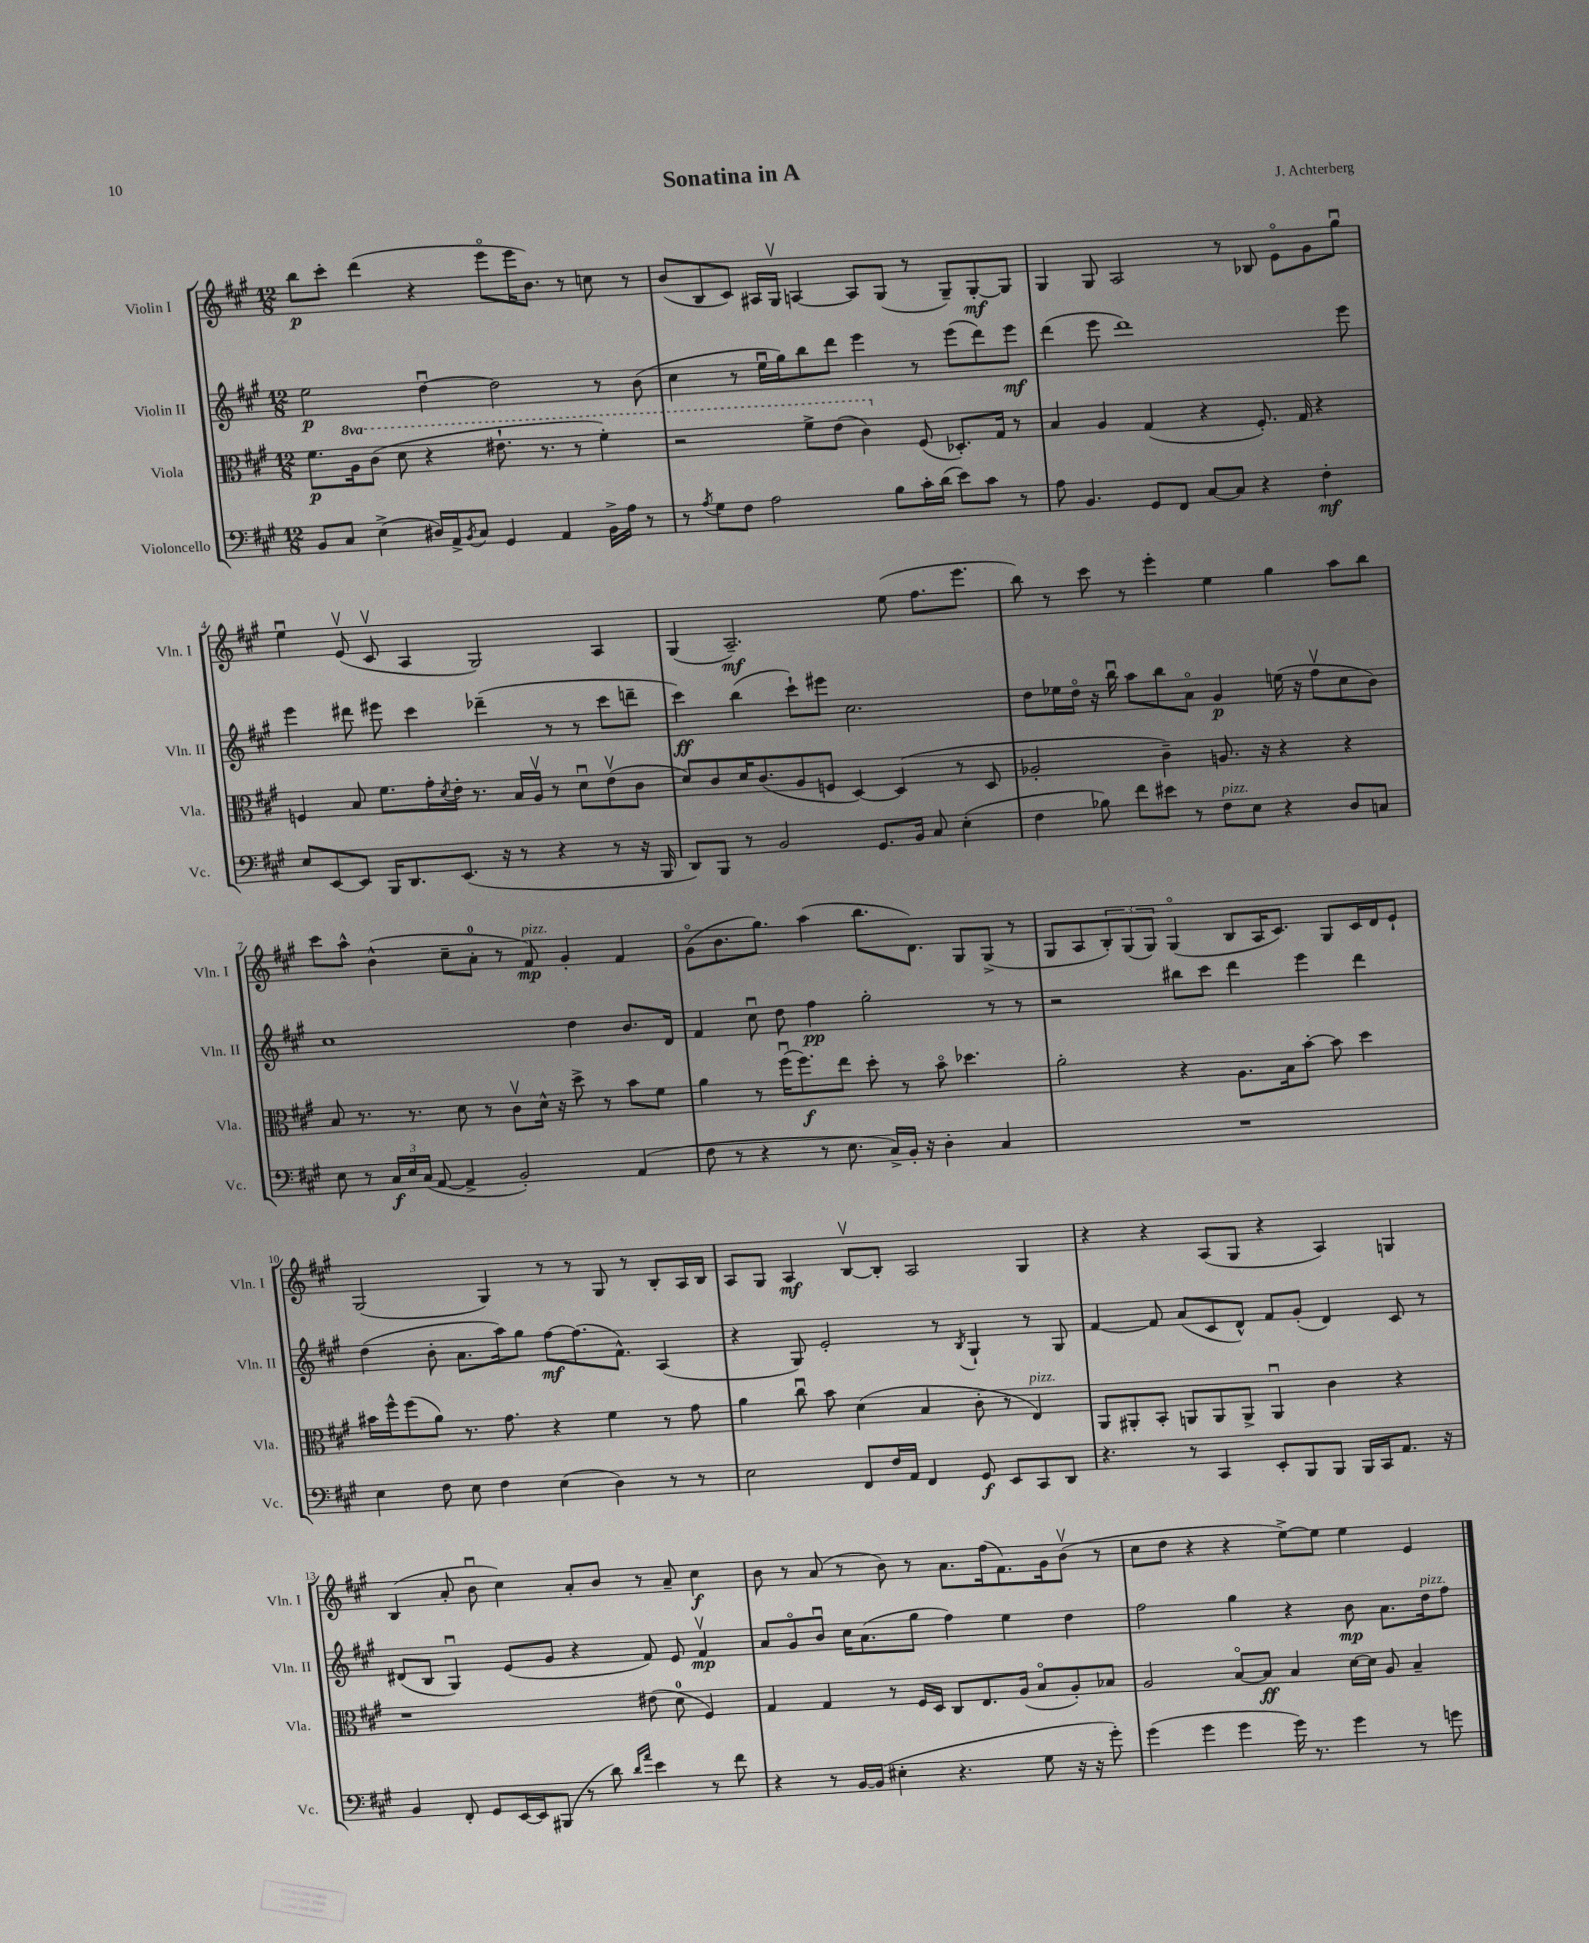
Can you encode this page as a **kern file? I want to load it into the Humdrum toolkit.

**kern	**kern	**kern	**kern
*staff4	*staff3	*staff2	*staff1
*clefF4	*clefC3	*clefG2	*clefG2
*k[f#c#g#]	*k[f#c#g#]	*k[f#c#g#]	*k[f#c#g#]
*M12/8	*M12/8	*M12/8	*M12/8
8BB	8.f#	2ee	8bb
8C#	.	.	8ccc#'
.	16a	.	.
(4E^	(8cc#	.	(4ddd
.	8dd	.	.
16D#)	4r	[4ddu	4r
16AA^	.	.	.
8qBB	.	.	.
8C#	.	.	.
4GG#	8.ee#`	2dd]	8eeeo
.	.	.	16eee
.	8.r	.	8.b)
4AA	.	.	.
.	8r	.	8r
16BB^	4ff#')	8r	8cc
16A	.	.	.
8r	.	(8b	8r
=	=	=	=
8r	2r	4cc#	(8b
8qA	.	.	.
8G#	.	.	8B
8F#	.	8r	8c#)
2A	.	16eeu	16A#
.	.	16gg#)	16G#v
.	8ff#^	8bb	[4A
.	(8ee	8ddd	.
.	4cc#)	4eee	8A]
8B	.	.	(8G#
16c#'	(8F#	8r	8r
(16d	.	.	.
8e)	8.D-')	(8eee	8G#~)
8c#	.	8ddd)	[8G#'
.	16G#	.	.
8r	8r	8eee	8G#]
=	=	=	=
8A	4B	(4ddd	4G#
4.BB	.	.	.
.	4A	8eee	8G#
.	.	1ddd)	2A
8GG#	(4G#	.	.
8FF#	.	.	.
[8C#	4r	.	.
8C#]	.	.	8r
4r	8.F#')	.	8B-
.	.	.	8eo
.	16G#	.	.
4F#'	4r	.	8g#
.	.	8eee	8gg#u
=	=	=	=
8E	4F	4eee	4eeu
[8EE	.	.	.
8EE]	8B	8ddd#	(8ev
16BBB	8.f#	8eee#	8c#v
8.DD	.	.	.
.	.	4ccc#	4A
.	16g#'	.	.
.	8qd	.	.
(8.EE	16e'	.	.
.	8.r	.	.
.	.	(4ddd-~	2G#)
16r	.	.	.
8r	16B	.	.
.	16Av	.	.
4r	8r	8r	.
.	8du	8r	.
8r	(8ev	8ccc#	4A
16r	8c#	8ddd~	.
16BBB	.	.	.
=	=	=	=
8DD)	8d)	4ccc#)	(4G#
8BBB	8c#	.	.
8r	16d	(4bb	2.A~)
.	(8.c#	.	.
2BB	.	.	.
.	8A	8ccc#`)	.
.	8F	8eee#	.
.	[4D)	2.cc#	.
8.GG#	.	.	.
.	(4D]	.	(8ee
16BB	.	.	.
8C#	.	.	8.ff#
(4E'	8r	.	.
.	.	.	8.eee
.	8D	.	.
=	=	=	=
4F#	2A-'	8dd	8bb)
.	.	16ee-	8r
.	.	16ddo	.
8B-)	.	16r	8ccc#
.	.	16bbu	.
8f#	.	8aa	8r
8e#	4c#~)	8bb	4eee'
8r	.	8ao	.
8F#	8.A	4g#	4ee
8E	.	.	.
.	16r	.	.
4r	4r	(16ee	4gg#
.	.	16r	.
.	.	8ff#v	.
8D	4r	8cc#	8aa
8C	.	8b)	8bb
=	=	=	=
8E	8B	1cc#	8ccc#
8r	8.r	.	8aa^^
24C#	.	.	(4b^^
24E	.	.	.
.	8.r	.	.
(24C#	.	.	.
[8AA	.	.	.
4AA^]	8d	.	8cc#~
.	8r	.	8a'
2BB')	8c#v	.	8r
.	16d^^	.	8f#)
.	16r	.	.
.	8dd^	4dd	4g#'
.	8r	.	.
(4AA	8b	8.b	4f#
.	8f#	.	.
.	.	16d	.
=	=	=	=
8F#	4a	4f#	(8g#o
8r	.	.	8.b
4r	8r	8cc#u	.
.	.	.	8.gg#)
.	(16ff#u	8dd	.
.	8.ff#)	.	.
8r	.	4ff#	(4aa
8.E	8ee	.	.
.	8dd'	2gg#'	8.bb
16C#^)	.	.	.
16BB'	8r	.	.
16r	.	.	8.d)
4D'	8bo	.	.
.	4.dd-	.	8G#
4C#	.	8r	(8G#^
.	.	8r	8r
=	=	=	=
1.r	2a'	2r	8G#
.	.	.	8A
.	.	.	12B')
.	.	.	(12G#
.	.	.	12G#)
.	4r	8bb#	(4G#o
.	.	8ccc#	.
.	8.A	4ddd	8B
.	.	.	16A
.	16B	.	8.c#)
.	[8b'	4eee	.
.	8b]	.	8G#
.	4dd	4ddd	16c#
.	.	.	16d
.	.	.	8e`
=	=	=	=
4E	16b#	(4dd	(2G#
.	16ff#^^	.	.
.	(8ff#	.	.
8F#	8a)	8b'	.
8E	8.r	8.a	.
4F#	.	.	4G#)
.	8.g#	16aa)	.
.	.	8gg#	.
(4E	4r	[8ff#	8r
.	.	(8.ff#]	8r
4D)	4f#	.	8G#
.	.	8.f#^^)	.
.	.	.	8r
8r	8r	(4A	8B'
8r	8g#	.	16A
.	.	.	16B
=	=	=	=
2E	4a	4r	8A
.	.	.	8G#
.	8cc#u	8G#)	4A
.	8b	2e'	.
8FF#	(4d	.	[8Bv
16F#	.	.	8B']
16AA	.	.	.
4FF#	4B	.	2A
.	.	8r	.
.	.	8qB	.
8GG#	8c#'	4G#`	.
8EE	8r	.	.
8CC#	4E)	8r	4G#
8DD	.	8G#	.
=	=	=	=
4.r	8AA	[4f#	4r
.	8AA#'	.	.
.	8BB'	8f#]	4r
8r	8AA	(8a	.
4CC#	8AA	8c#	(8A
.	8AA^	8d^^)	8G#
8EE'	4AAu	8f#	4r
8BBB	.	(8g#'	.
8BBB	4c#	4d)	4A)
16BBB	.	.	.
16CC#	.	.	.
8.AA	4r	8c#	4G
.	.	8r	.
16r	.	.	.
=	=	=	=
4BB	1r	(8d#	(4B
.	.	8B	.
8FF#'	.	4G#u)	8a'
8GG#	.	.	8bu
[16EE	.	(8e	4cc#)
16EE]	.	.	.
(8BBB#	.	8g#	.
8r	.	4r	8a'
8d)	.	.	8b
16qqd	.	.	.
16qqa	.	.	.
4e	(8e#	8f#)	8r
.	8d	8e	8a~
8r	4F#)	4f#v	4cc#
8f#	.	.	.
=	=	=	=
4r	4G#	8a	8b
.	.	8g#o	8r
8r	4G#	8bu	(8a
[16BB	.	16cc#	8r
(16BB]	.	(8.a	.
4E#'	8r	.	8b)
.	16F#	8gg#	8r
.	16D	.	.
4.r	8C#	4ff#)	8.a
.	8.E	.	.
.	.	.	(16ff#
.	.	4ee	8.f#)
.	(16A	.	.
8G#	8Bo	.	.
.	.	.	16g#
16r	8A')	4dd	(8bv
16r	.	.	.
8g#')	8B-	.	8r
=	=	=	=
(4g#	2A	2ff#	8cc#
.	.	.	8dd
4g#	.	.	4r
4g#	[8Bo	4gg#	4r
.	8B]	.	.
16g#)	4B	4r	[8ee^)
8.r	.	.	.
.	.	.	8ee]
4g#	[16d	8b	4ee
.	16d]	.	.
.	8A	8.a	.
8r	4B~	.	4e
.	.	16dd	.
8g	.	8ff#	.
==	==	==	==
*-	*-	*-	*-
